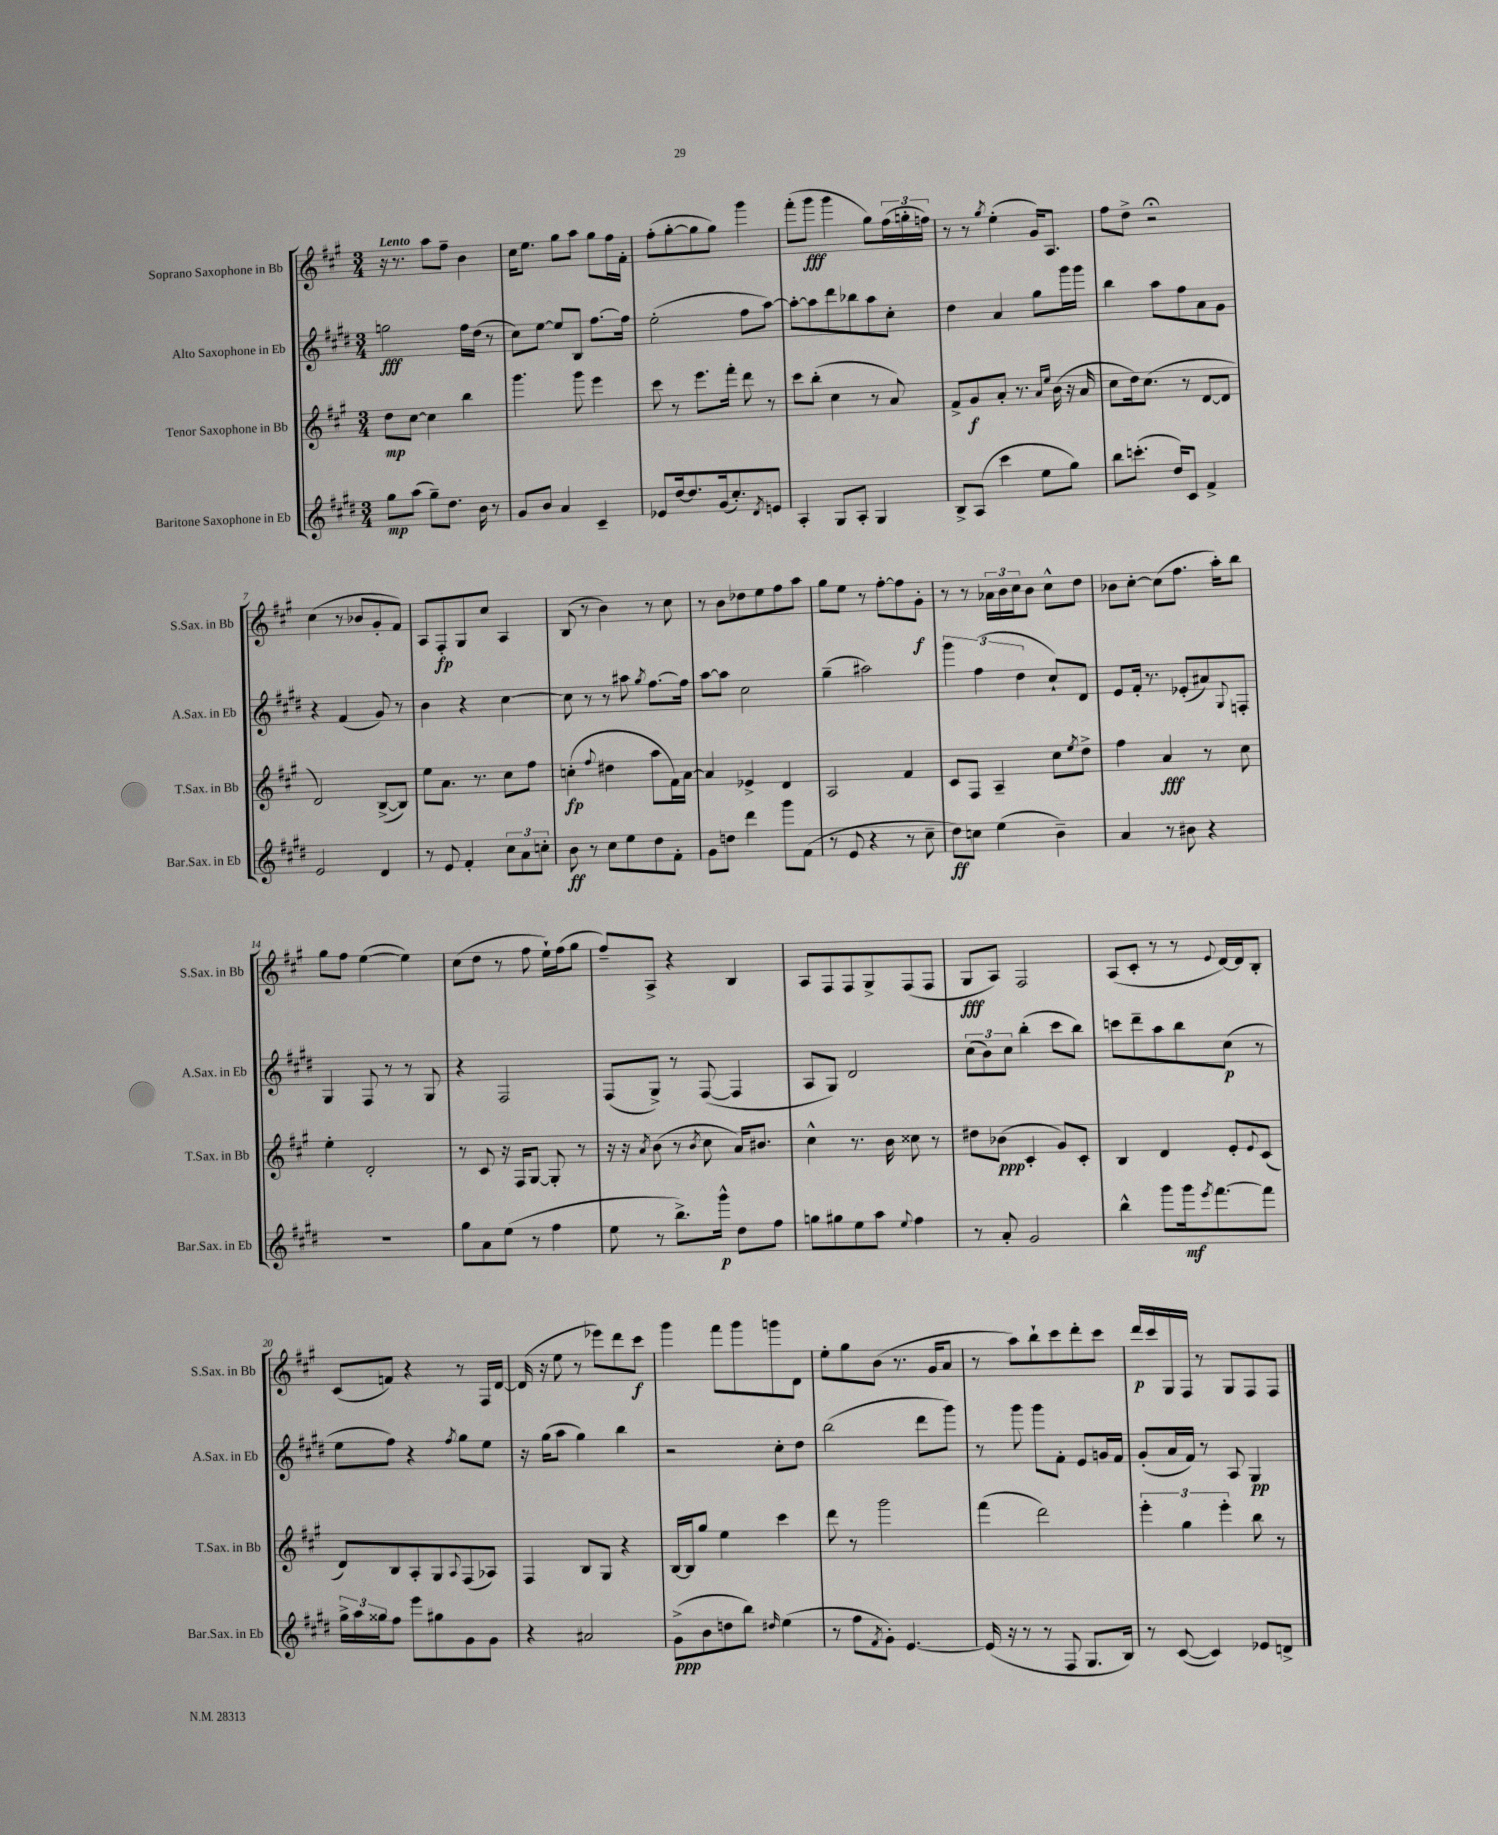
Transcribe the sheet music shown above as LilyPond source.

<<
\new StaffGroup <<
\new Staff = "s0" \with { instrumentName = "Soprano Saxophone in Bb" shortInstrumentName = "S.Sax. in Bb" } {
    \clef treble \key a \major \numericTimeSignature \time 3/4 \tempo "Lento"
    r16 r8. a''8 fis''8-- b'4 |
    cis''16 e''8. gis''8 a''8 gis''8 fis''16 fis'16-. |
    fis''8-.( gis''8~-. gis''8 gis''8) gis'''4 |
    fis'''8-.( gis'''8\fff gis'''4 gis''8) \tuplet 3/2 { fis''16( g''16-. f''16) } |
    r8 r8 \acciaccatura { gis''8 } e''4-.( gis'16) a8. |
    fis''8 d''8-> r2\fermata |
    cis''4( r8 bes'8 gis'8-. fis'8) |
    a8 fis8-.\fp gis8 cis''8 a4 |
    b8( r8 b'4) r8 cis''8 |
    r8 b'8 des''8 e''8 fis''8 a''8 |
    gis''8 e''8 r8 fis''8~-. fis''8 gis'8-.\f |
    r8 r8 \tuplet 3/2 { aes'16 b'16 cis''16 } b'8 cis''8-^ d''8 |
    bes'8 cis''8~-. cis''8( fis''8. a''16-.) b''8 |
    gis''8 fis''8 e''4~( e''4) |
    cis''8( d''8 r8 fis''8 e''16-!) fis''16( gis''8 |
    fis''8--) a8-> r4 b4 |
    a8 fis8 fis8 gis8-> fis8( fis8 |
    gis8\fff a8) fis2 |
    a8( cis'8-. r8 r8 \appoggiatura { e'8 } d'16~) d'16 b8-. |
    cis'8( f'8) r4 r8 fis16 d'16~ |
    d'16( r16 e''8 r8 ees'''8) d'''8 cis'''8\f |
    gis'''4 fis'''8 gis'''8 g'''8 d'8 |
    e''8-. gis''8 b'8( r8. gis'16 a'8 |
    r8 a''8) b''8-! cis'''8 d'''8-. cis'''8 |
    d'''16\p cis'''16 gis16 fis16 r8 gis8 fis8 fis8 \bar "|." |
}
\new Staff = "s1" \with { instrumentName = "Alto Saxophone in Eb" shortInstrumentName = "A.Sax. in Eb" } {
    \clef treble \key e \major \numericTimeSignature \time 3/4
    g''2\fff fis''16 dis''16( r8 |
    cis''8) e''8~ e''8 b8 fis''8.~ fis''16 |
    e''2-.( fis''8 a''8~) |
    a''8~-. a''8 dis'''8 bes''8 a''8 cis''8-. |
    dis''4 a'4 gis''8 gis'''16 gis'''16 |
    b''4 a''8 fis''8 a'8 gis'8 |
    r4 fis'4( gis'8) r8 |
    b'4 r4 cis''4~ |
    cis''8 r8 r8 ais''8 \acciaccatura { gis''8 } fis''8.~ fis''16 |
    a''8~ a''8 cis''2 |
    gis''4--( ais''2) |
    \tuplet 3/2 { gis'''4 fis''4( dis''4 } cis''8-!) dis'8 |
    e'8 fis'16-. r8. ees'8-.( ais'8) \appoggiatura { gis8 } f8-. |
    gis4 fis8 r8 r8 gis8 |
    r4 fis2 |
    fis8( gis8->) r8 fis8~( fis4 |
    a8 gis8) dis'2 |
    \tuplet 3/2 { cis''8( b'8) cis''8 } b''4-.( cis'''8 b''8) |
    c'''8 dis'''8-- a''8 b''8 cis''8\p( r8 |
    e''8 fis''8) r4 \acciaccatura { fis''8 } gis''8 e''8 |
    r16 gis''16( a''8 gis''4) b''4 |
    r2 cis''8-. dis''8 |
    b''2( dis'''8 gis'''8) |
    r8 gis'''8 gis'''8 fis'8-. e'8 g'16 fis'16 |
    gis'8-.( a'16 fis'16) r8 a8 gis4\pp \bar "|." |
}
\new Staff = "s2" \with { instrumentName = "Tenor Saxophone in Bb" shortInstrumentName = "T.Sax. in Bb" } {
    \clef treble \key a \major \numericTimeSignature \time 3/4
    d''8\mp cis''8~ cis''4 b''4 |
    gis'''4. gis'''8 e'''4 |
    cis'''8 r8 e'''8. fis'''16-. d'''8 r8 |
    cis'''8 b''8-.( cis''4 r8 a'8) |
    fis'8-> gis'8\f a'8-. r8. \grace { a'16 e''16 } b'16( r16 a'16 |
    cis''8 d''16) cis''8.( r8 d'8~ d'8 |
    d'2) b8~->( b8) |
    e''8 a'8. r8. cis''8 fis''8 |
    c''4-.\fp( \appoggiatura { fis''8 } dis''4 a''8 fis'16) a'16~ |
    a'4 ees'4-> d'4 |
    a2 fis'4 |
    cis'8 fis8 a4-- cis''8 \acciaccatura { e''8 } d''8-> |
    fis''4 a'4\fff r8 cis''8 |
    e''4-. d'2-. |
    r8 cis'8 r16 fis16 gis8~ gis8-. r8 |
    r16 r16 \acciaccatura { a'8 } b'8( r8 \acciaccatura { b'8 } cis''8 a'16) bis'8. |
    cis''4-^ r8. b'16 cisis''8 r8 |
    dis''8 bes'8\ppp( cis'4-. gis'8) cis'8-. |
    b4 d'4 e'8-. \appoggiatura { e'8 } cis'8( |
    d'8) b8 a8-. gis8 \appoggiatura { a8 } fis8( aes8) |
    fis4 b8 gis8 r4 |
    b16~ b16 gis''8 e''4 cis'''4 |
    d'''8 r8 gis'''2 |
    fis'''4( d'''2) |
    \tuplet 3/2 { e'''4-. gis''4 e'''4-. } b''8 r8 \bar "|." |
}
\new Staff = "s3" \with { instrumentName = "Baritone Saxophone in Eb" shortInstrumentName = "Bar.Sax. in Eb" } {
    \clef treble \key e \major \numericTimeSignature \time 3/4
    gis''8\mp a''8( gis''8--) dis''8. b'16 r8 |
    gis'8 b'8 a'4 cis'4-- |
    ees'8 dis''16~ dis''8. gis'16( cis''8.-.) \acciaccatura { dis'8 } e'8 |
    a4-. gis8 a8-. gis4 |
    b8-> a8( cis'''4 e''8 gis''8) |
    b''8 c'''8.-.( dis''16) cis'8 fis'4-> |
    e'2 dis'4 |
    r8 e'8 fis'4-. \tuplet 3/2 { cis''8 a'8 c''8-. } |
    b'8\ff r8 cis''8 e''8 dis''8 fis'8-. |
    gis'8 d''8 dis'''4 gis'''8 fis'8( |
    r8 e'8 r4 r8 cis''8-- |
    dis''8\ff) c''8 e''4( b'4--) |
    a'4 r8 bis'8 r4 |
    R2. |
    gis''8 a'8 e''8( r8 fis''4 |
    e''8 r8 b''8.->) gis'''16-^\p dis''8 fis''8 |
    g''8 gis''8 e''8 a''8 \appoggiatura { e''8 } fis''4 |
    r8 a'8-. gis'2 |
    b''4-^ gis'''8 gis'''16\mf \acciaccatura { e'''8 } fis'''8.~ fis'''8 |
    \tuplet 3/2 { gis''16-> a''16 gisis''16 } fis''8 e'''8 gis''8 gis'8 gis'8 |
    r4 ais'2 |
    gis'8->\ppp( b'8 d''8 b''8) \grace { dis''16 } e''4( |
    r8 fis''8 \acciaccatura { fis'8 } gis'8-.) e'4.~ |
    e'16( r16 r8 r8 fis8 gis8. b16) |
    r8 cis'8~( cis'4) ees'8 d'8-> \bar "|." |
}
>>
>>
